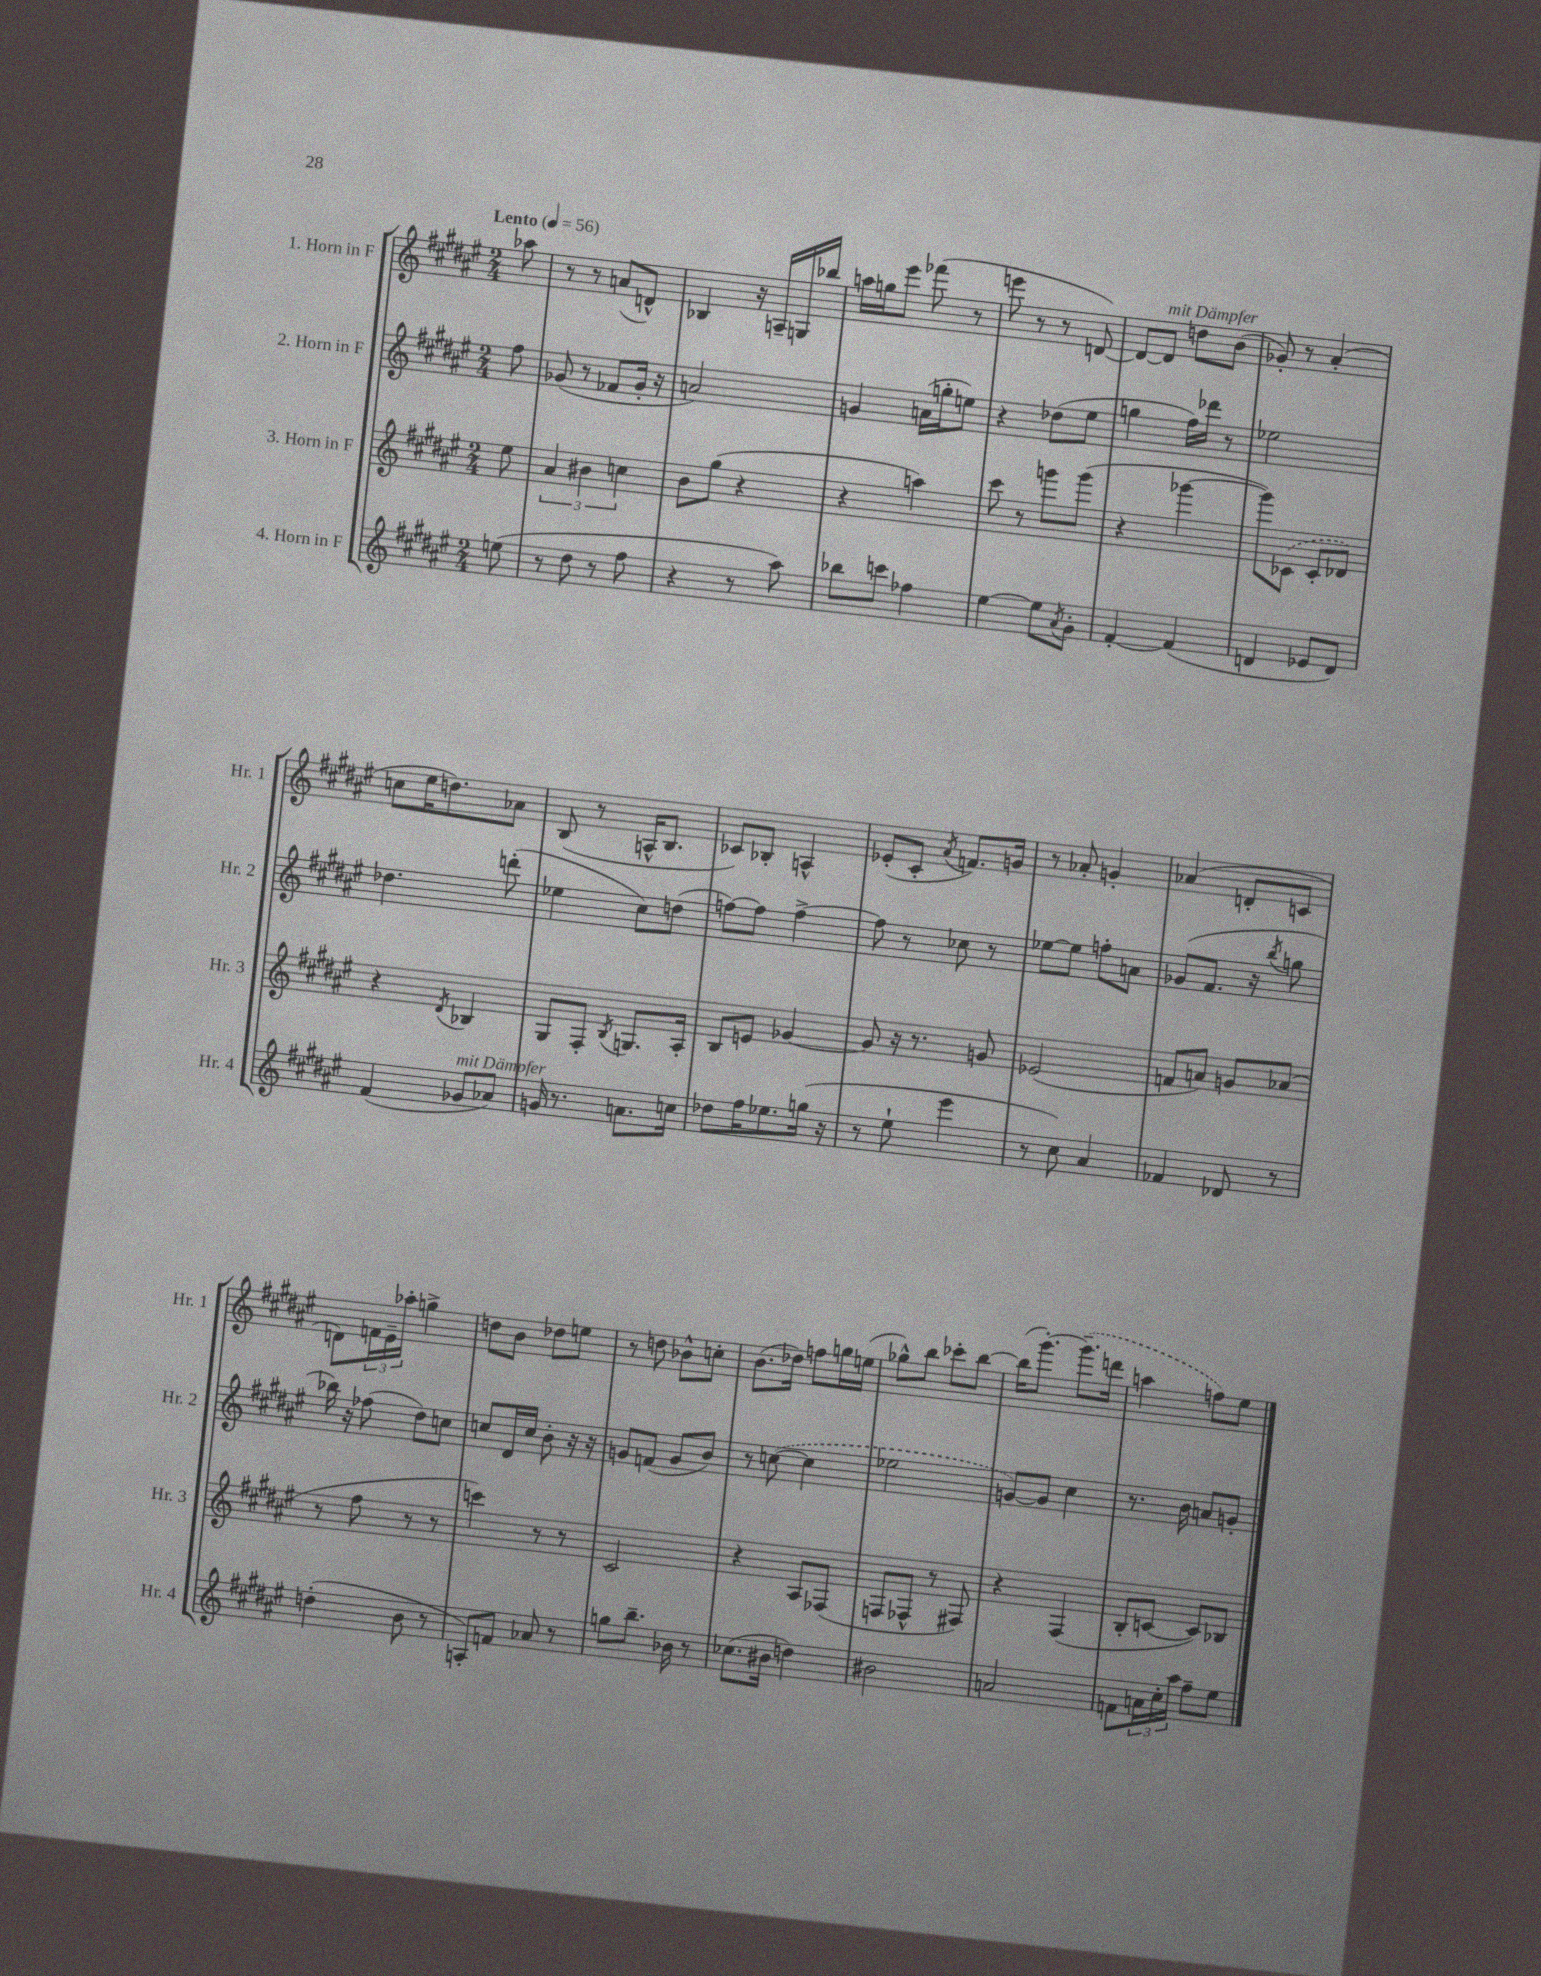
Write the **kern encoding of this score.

**kern	**kern	**kern	**kern
*part4	*part3	*part2	*part1
*staff4	*staff3	*staff2	*staff1
*I"4. Horn in F	*I"3. Horn in F	*I"2. Horn in F	*I"1. Horn in F
*I'Hr. 4	*I'Hr. 3	*I'Hr. 2	*I'Hr. 1
*clefG2	*clefG2	*clefG2	*clefG2
*k[f#c#g#d#a#e#]	*k[f#c#g#d#a#e#]	*k[f#c#g#d#a#e#]	*k[f#c#g#d#a#e#]
*M2/4	*M2/4	*M2/4	*M2/4
*MM56	*MM56	*MM56	*MM56
=	=	=	=
!	!	!	!LO:TX:a:B:t=Lento
(8een\	8ee#\	8ff#\	8aa-X\
=1	=1	=1	=1
8r	6a#/	(8g-X/	8r
8dd#\	.	8r	8r
.	6b#X\	.	.
8r	.	8f-X/L	(8an/L
.	6ccn\	.	.
8ff#\	.	16g-'/Jk	8dn^^/J)
.	.	16r	.
=2	=2	=2	=2
4r	8b\L	2an/)	4B-X/
.	(8gg#\J	.	.
8r	4r	.	16r
.	.	.	16An~/LL
8aa#\)	.	.	16Gn/
.	.	.	16bb-X/JJ
=3	=3	=3	=3
8bb-X\L	4r	4gn/	16aan\LL
.	.	.	16ggn\J
8cccn\J	.	.	8eee#\J
4ff-X\	4aan\)	(16an\LL	(8fff-X\
.	.	16ggn'\J	.
.	.	8een\J)	8r
=4	=4	=4	=4
[4ee#\	8ccc#\	4r	8eeen\
.	8r	.	8r
8ee#\L]	8gggn\L	(8dd-X\L	8r
8qa#/	.	.	.
8g#'\J	(8ggg\J	8ee#\J	[8dn/)
=5	=5	=5	=5
[4f#'/	4r	4ggn\	8d/L_
!	!	!	!LO:TX:a:i:t=mit Dämpfer
.	.	.	8d/J]
(4f#/]	[4ggg-X\	16ff#\LL)	8ddn\L
.	.	16ddd-X\JJ	.
.	.	8r	(8b\J
=6	=6	=6	=6
4dn/	8ggg-\L])	2ee-X\	8g-X'/)
.	(8c-X\J	.	8r
8e-X/L	8c-'/L	.	(4a#'/
8d/J)	8d-X/J)	.	.
!!LO:LB:g=z
=7	=7	=7	=7
(4f#/	4r	4.dd-X\	8ccn\L
.	.	.	16ee#\K
.	.	.	8.ddn\)
.	8qd#/	.	.
!LO:TX:a:i:t=mit Dämpfer	!	!	!
8g-X/L	4B-X/	.	.
8a-X/J)	.	(8dddn'\	8a-X\J
=8	=8	=8	=8
16gn/	8G#/L	4ee-X\	(8B/
8.r	.	.	.
.	8F#'/J	.	8r
.	8qB/	.	.
8.an\L	8.Gn/L	8cc#\L)	16An^^/KL
.	.	.	8.B/J
.	.	(8ddn\J	.
16ccn\Jk	16A#'/Jk	.	.
=9	=9	=9	=9
8dd-X\L	8B/L	[8ffn\L)	8c-X/L)
16ff#\K	8en/J	8ff\J]	8B-X'/J
8.ee-X\	.	.	.
.	[4g-X/	[4ff^\	4An^^/
(16ggn\Jk	.	.	.
16r	.	.	.
=10	=10	=10	=10
8r	8g-/]	8ff\]	(8e-X'/L
8ee#`\	16r	8r	8c#'/J
.	8.r	.	.
.	.	.	8qa#/
4eee#\	.	8cc-X\	8.fn/L)
.	8gn/	8r	.
.	.	.	16gn/Jk
=11	=11	=11	=11
8r	(2e-X/	[8ee-X\L	8r
8cc#\)	.	8ee-\J]	8a-X'/
4a#/	.	8ffn'\L	4gn'/
.	.	8an\J	.
=12	=12	=12	=12
4f-X/	8fn/L	(8g-X/L	(4a-X/
.	8an/J)	8.f#/J	.
8d-X/	8gn/L	.	8dn'/L
.	.	16r	.
.	.	8qbb/	.
8r	(8a-X/J	8ggn\	8cn/J
!!LO:LB:g=z
=13	=13	=13	=13
(4ddn'\	8r	16bb-X\)	8dn\L)
.	.	16r	.
.	8ff#\	(8ff-X\	24fn\L
.	.	.	24e#~\
.	.	.	24aa-X'\JJ
8b\	8r	8dd#\L)	4ggn^\
8r	8r	8ccn\J	.
=14	=14	=14	=14
8An'/L)	4cccn\)	8ccn/L	8ddn\L
8fn/J	.	16d#/L	8b\J
.	.	16cc/JJ	.
8a-X/	8r	8b'\	8dd-X\L
8r	8r	16r	8een\J
.	.	16r	.
=15	=15	=15	=15
8ggn\L	2c#/	8gn/L	8r
8.bb~\J	.	(8fn/J	8ddn\
.	.	8g/L	8b-X^^\L
16b-X\	.	.	.
8r	.	8b/J)	8ccn'\J
=16	=16	=16	=16
(8.cc-X\L	4r	8r	(8.b\L
.	.	([8ccn\	.
16b#X\Jk	.	.	16dd-X\Jk)
4ddn\)	8A#/L	4cc\]	8ffn\L
.	(8F-X/J	.	16ggn\L
.	.	.	(16een\JJ
=17	=17	=17	=17
2b#X\	8Fn/L	2ee-X\	8gg-X^^\L)
.	8F-X^^/J	.	8bb\J
.	8r	.	8ccc-X'\L
.	8F#X/)	.	[8bb\J
=18	=18	=18	=18
2an/	4r	[8gn/L)	(16bb\KL]
.	.	.	[8.ggg#'\J)
.	.	8g/J]	.
.	(4F#/	4cc#\	(8.ggg#~\L]
.	.	.	16dddn\Jk
=19	=19	=19	=19
8fn\L	8B'/L	8.r	4aan\
24an\L	[8cn/J	.	.
24cc#'\	.	.	.
.	.	16b\	.
24aa#\JJ	.	.	.
8ff#~\L	8c/L])	8an/L	8ffn\L)
8ee#\J	8B-X/J	8gn'/J	8ee#\J
==	==	==	==
*-	*-	*-	*-
